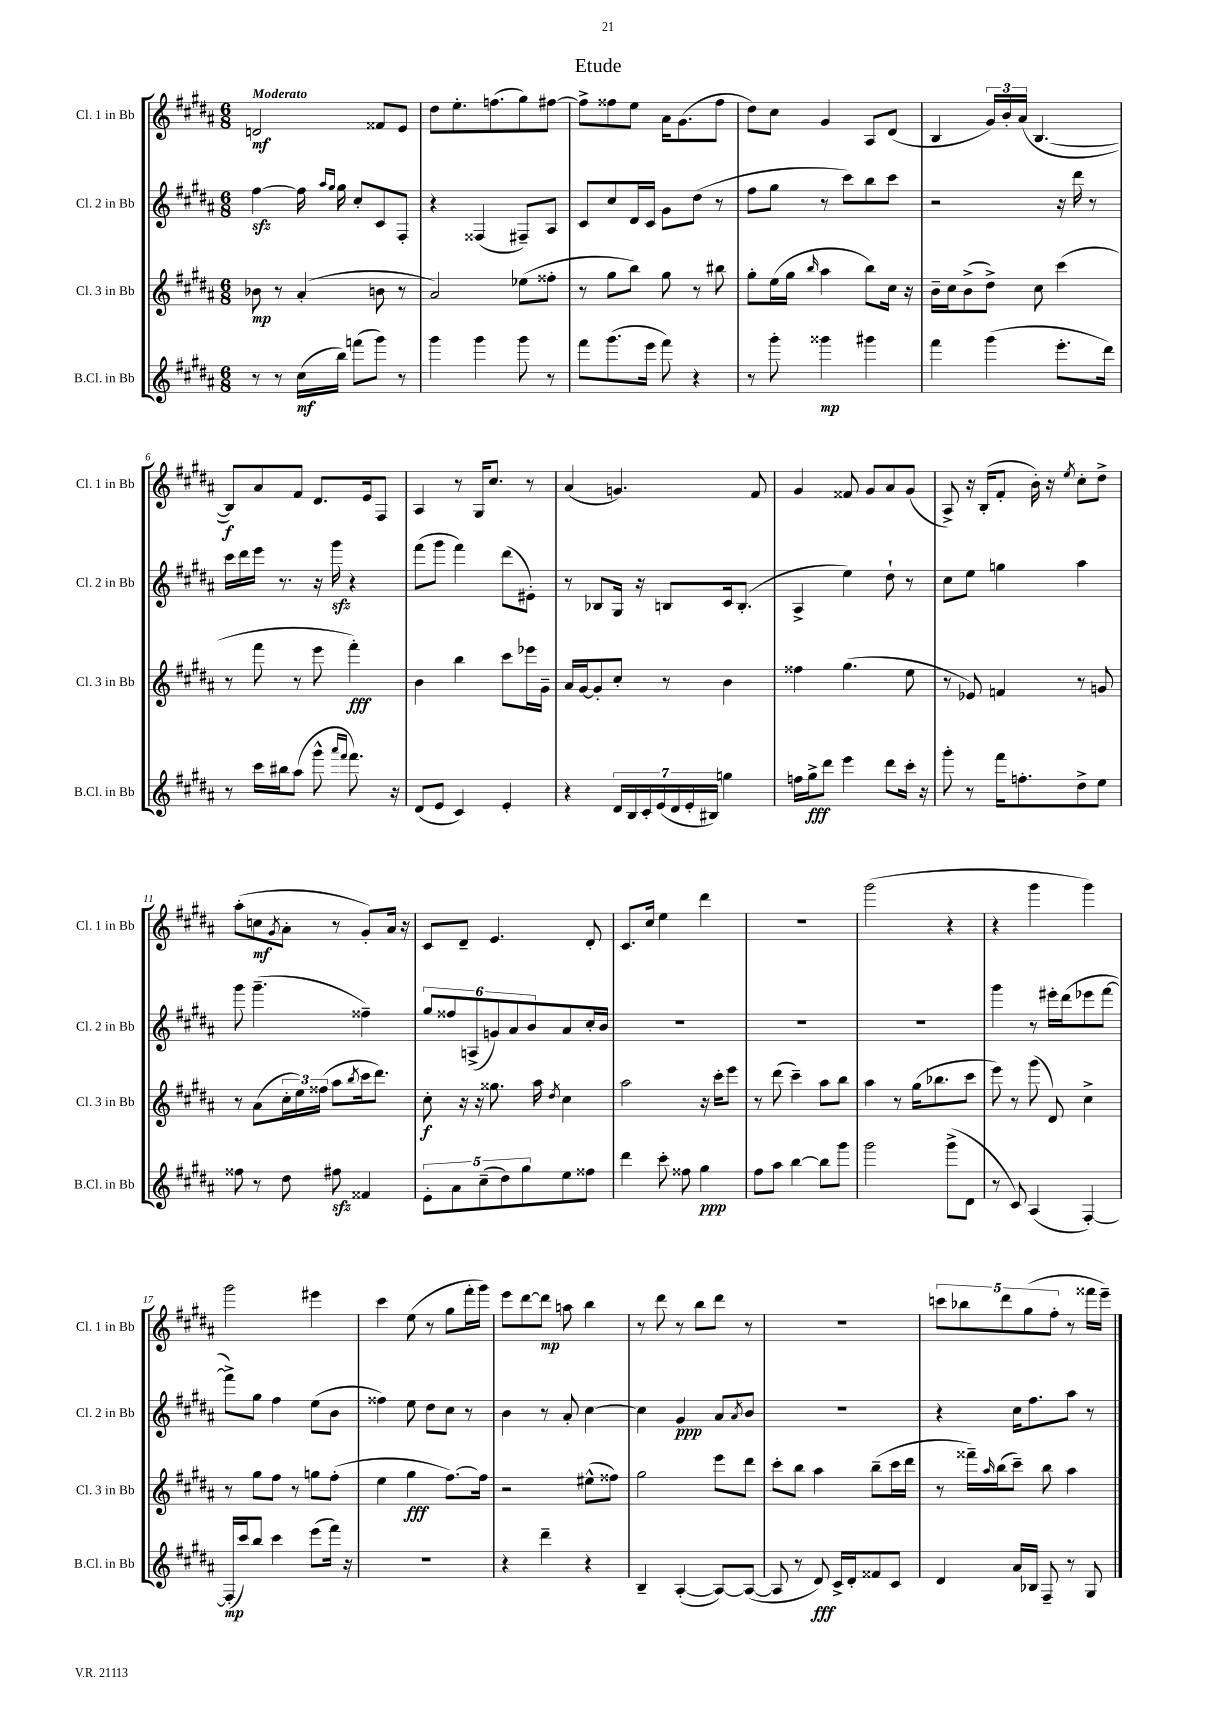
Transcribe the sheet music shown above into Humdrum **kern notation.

**kern	**kern	**kern	**kern
*staff4	*staff3	*staff2	*staff1
*clefG2	*clefG2	*clefG2	*clefG2
*k[f#c#g#d#a#]	*k[f#c#g#d#a#]	*k[f#c#g#d#a#]	*k[f#c#g#d#a#]
*M6/8	*M6/8	*M6/8	*M6/8
8r	8b-	[4ff#	2d
8r	8r	.	.
(16cc#	(4a#'	16ff#]	.
.	.	16qqaa#	.
.	.	16qqgg#	.
16bb)	.	16gg#	.
(8fff	.	8cc#'	.
8ggg#)	8b	8c#	8f##
8r	8r	8F#'	8e
=	=	=	=
4ggg#	2a#)	4r	8dd#
.	.	.	8.ee'
4ggg#	.	(4F##	.
.	.	.	(8.ff
8ggg#	(8ee-	8F#~)	8gg#)
8r	8ff##'	8A#	[8ff#
=	=	=	=
8fff#	8r	8c#	8ff#^]
(8.ggg#	8gg#	8cc#	8ff##
.	8bb)	16d#	8ee
16eee	.	16c#	.
8fff#)	8gg#	8g#	16a#
.	.	.	(8.g#
4r	8r	(8dd#	.
.	8bb#	8r	8ff##
=	=	=	=
8r	8gg#'	8ff#	8dd#)
8ggg#'	(16ee	8gg#	8cc#
.	16gg#	.	.
.	16qqbb	.	.
4ggg##	4aa#	8r	4g#
.	.	8ccc#)	.
4ggg#	8bb)	8bb	8A#
.	16cc#	8ccc#	(8d#
.	16r	.	.
=	=	=	=
4fff#	16b~	2r	4B
.	16cc#	.	.
.	(8b^	.	.
(4ggg#	8dd#^)	.	24g#)
.	.	.	24b'
.	.	.	(24a#
.	8cc#	.	[4.B
8.eee'	(4ccc#	16r	.
.	.	16ddd#	.
.	.	8r	.
16ddd#)	.	.	.
=	=	=	=
8r	8r	16ccc#	8B])
.	.	16ddd#	.
16ccc#	8fff#	16eee	8a#
16bb#	.	8.r	.
(8aa#	8r	.	8f#
8ggg#^^	8eee	16r	8.d#
.	.	16ggg#	.
16qqaaa#	.	.	.
16qqfff#	.	.	.
8.fff#)	4fff#')	4r	.
.	.	.	16e
.	.	.	8F#
16r	.	.	.
=	=	=	=
(8d#	4b	(8fff#	4A#
8e	.	8ggg#	.
4c#)	4bb	4fff#)	8r
.	.	.	16G#
.	.	.	8.cc#
4e'	8ccc#	(8ddd#	.
.	16eee-	8e#')	8r
.	16g#~	.	.
=	=	=	=
4r	16a#	8r	(4a#
.	[16g#	.	.
.	8g#']	8B-	.
28d#	8cc#'	16G#	4.g)
28B	.	.	.
.	.	16r	.
28c#'	.	.	.
(28e	.	.	.
.	8r	8B	.
28d#	.	.	.
28e'	.	.	.
28B#)	.	.	.
4gg	4b	16c#	.
.	.	(8.B'	.
.	.	.	8f#
=	=	=	=
16ff	4ff##	4A#^	4g#
16gg#^	.	.	.
8ddd#	.	.	.
4eee	(4.gg#	4ee)	8f##
.	.	.	8g#
8ddd#	.	8dd#`	8a#
16ccc#'	8ee	8r	(8g#
16r	.	.	.
=	=	=	=
8ggg#'	8r	8cc#	8A#^)
8r	8e-)	8ee	16r
.	.	.	(16B'
16fff#	4f	4gg	8f#'
8.ff'	.	.	.
.	.	.	16b')
.	.	.	16r
.	.	.	8qee
8dd#^	8r	4aa#	8cc#'
8ee	8g	.	8dd#^
=	=	=	=
8ff##	8r	8ggg#	(8aa#'
8r	(8a#	(4.ggg#~	8cc
.	.	.	8qg#
8dd#	24cc#'	.	8a#'
.	24ee)	.	.
.	(24ff##	.	.
8ff#	8aa#	.	8r
.	8qbb	.	.
4f##	16ccc#	4ff##~)	8g#')
.	8.ddd#)	.	.
.	.	.	16a#
.	.	.	16r
=	=	=	=
10e'	8cc#'	12gg#	8c#
.	.	12ff##	.
10a#	.	.	.
.	16r	.	8d#~
.	.	(12A^	.
.	16r	.	.
(10cc#~	.	.	.
.	8.gg##	12g)	4.e
10dd#)	.	.	.
.	.	12a#	.
10gg#	.	.	.
.	.	12b	.
.	16aa#	.	.
.	8qdd#	.	.
8ee	4cc#	8a#	.
8ff##	.	16cc#'	8d#'
.	.	16b	.
=	=	=	=
4ddd#	2aa#	2.r	8.c#
.	.	.	16cc#
8ccc#'	.	.	4ee
8ff##	.	.	.
4gg#	16r	.	4ddd#
.	16ccc#'	.	.
.	8eee	.	.
=	=	=	=
8ff#	8r	2.r	2.r
8aa#	(8ddd#	.	.
[4bb	4ccc#~)	.	.
8bb]	8aa#	.	.
8ggg#	8bb	.	.
=	=	=	=
2ggg#	4aa#	2.r	(2ggg#
.	8r	.	.
.	(16gg#	.	.
.	8.bb-	.	.
(8ggg#^	.	.	4r
8d#	8ccc#	.	.
=	=	=	=
8r	8eee)	4ggg#	4r
8c#)	8r	.	.
(4A#	(8ggg#	8r	4ggg#
.	8d#)	16eee#'	.
.	.	(16ddd#	.
[4F#')	4cc#^	8eee-	4ggg#)
.	.	[8fff#	.
=	=	=	=
(16F#']	8r	8fff#^])	2ggg#
16ccc#)	.	.	.
8bb	8gg#	8gg#	.
4ccc#	8ff#	4ff#	.
.	8r	.	.
(8eee	8gg	(8ee	4eee#
16fff#)	(8ff#'	8b	.
16r	.	.	.
=	=	=	=
2.r	4ee	4ff##)	4ccc#
.	4gg#	8ee	(8ee
.	.	8dd#	8r
.	[8.ff#)	8cc#	8gg#
.	.	8r	16fff#'
.	16ff#]	.	16ggg#)
=	=	=	=
4r	2r	4b	8eee
.	.	.	[8ddd#
4ddd#~	.	8r	8ddd#]
.	.	8a#'	8aa
4r	(8ee#^^	[4cc#	4bb
.	8ff##)	.	.
=	=	=	=
4B~	2gg#	4cc#]	8r
.	.	.	8ddd#
([4A#'	.	4g#	8r
.	.	.	8bb
8A#_)	8eee	8a#	8ddd#
.	.	8qa#	.
(8A#_	8ddd#	8b	8r
=	=	=	=
8A#]	8ccc#'	2.r	2.r
8r	8bb	.	.
8d#)	4aa#	.	.
16c#^	.	.	.
16d#'	.	.	.
8f##	(8bb~	.	.
8c#	16ccc#	.	.
.	16ddd#	.	.
=	=	=	=
4d#	8r	4r	10ccc
.	.	.	10bb-
.	16fff##~)	.	.
.	16qqaa#	.	.
.	(16bb	.	.
.	.	.	10ddd#
16a#	8ccc#~)	16cc#	.
.	.	.	(10gg#
16B-	.	8.ff#	.
8F#~	8bb	.	.
.	.	.	10ff#'
8r	4aa#	8aa#	8r
8G#	.	8r	16fff##
.	.	.	16eee~)
==	==	==	==
*-	*-	*-	*-
